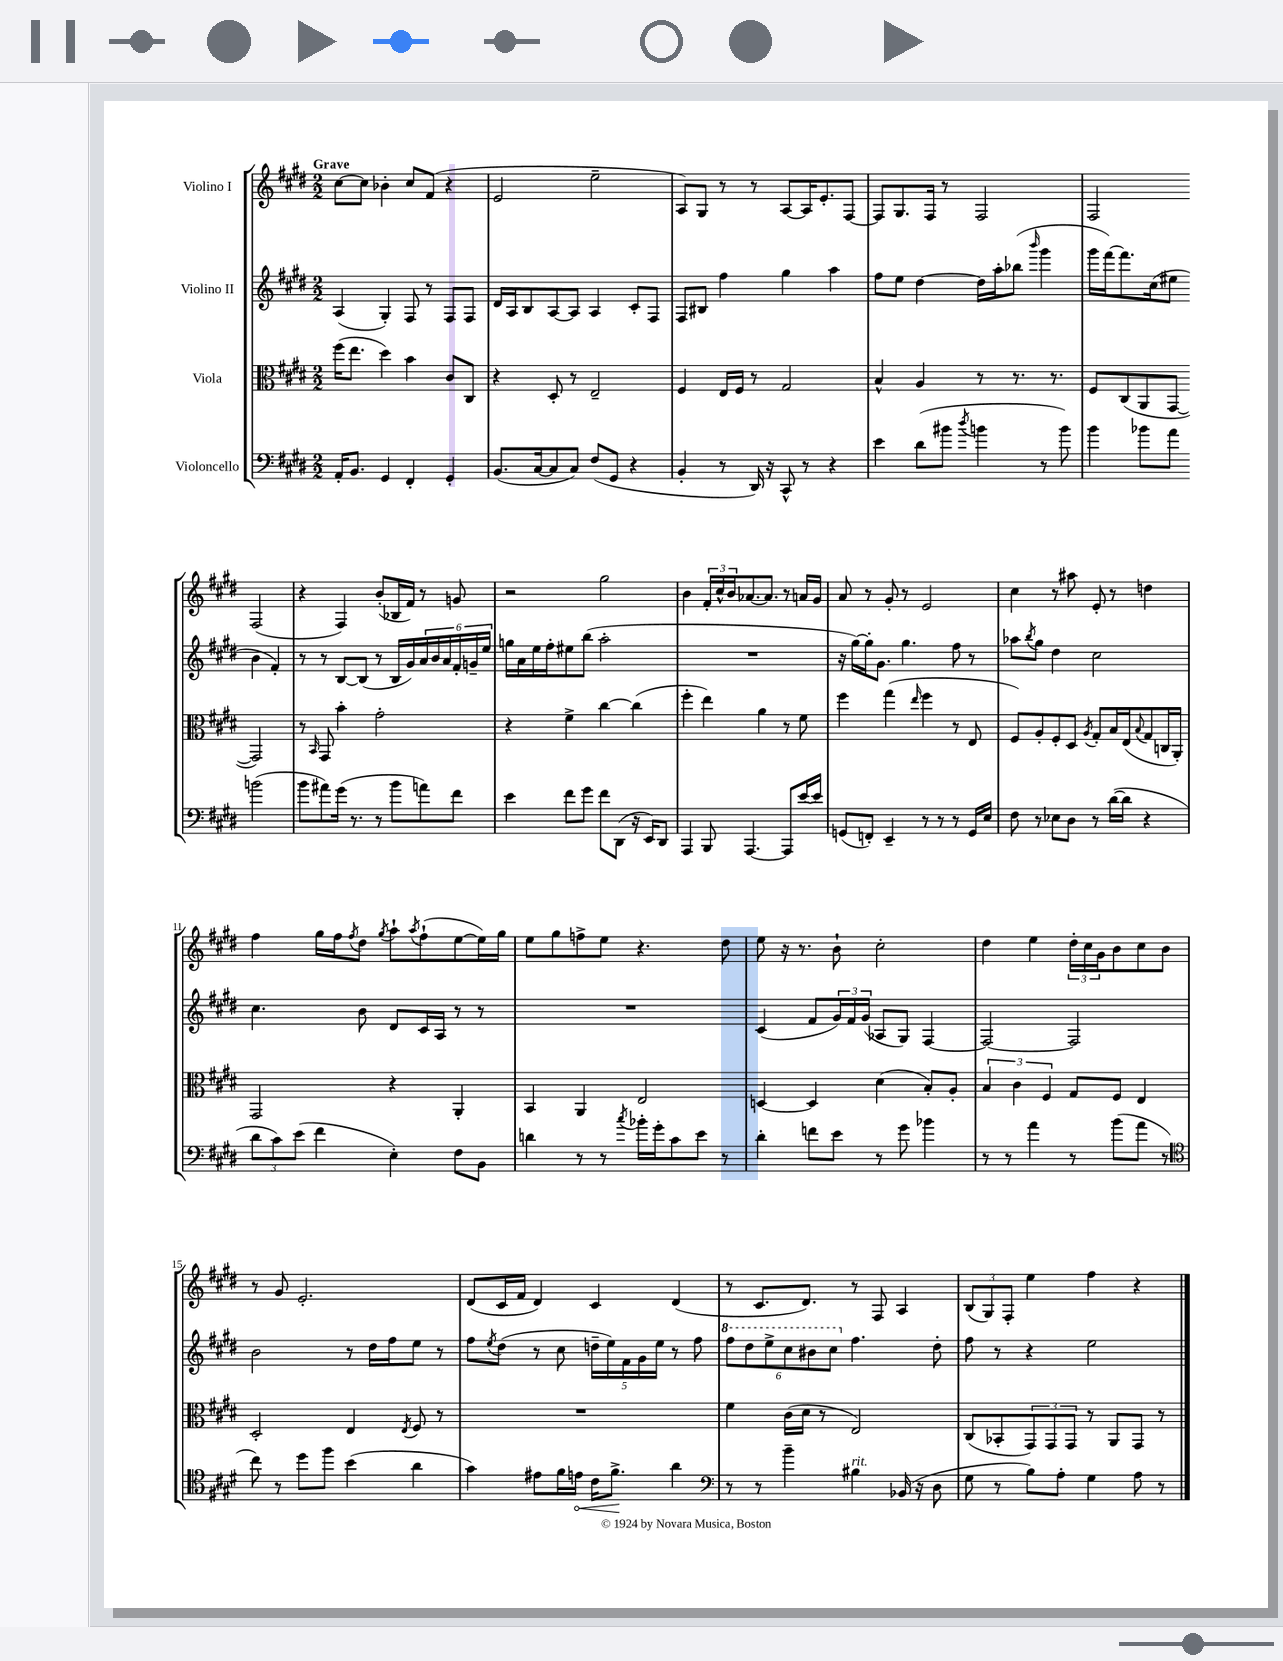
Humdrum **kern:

**kern	**dynam	**kern	**kern	**kern
*part4	*part4	*part3	*part2	*part1
*staff4	*staff4	*staff3	*staff2	*staff1
*I"Violoncello	*	*I"Viola	*I"Violino II	*I"Violino I
*clefF4	*	*clefC3	*clefG2	*clefG2
*k[f#c#g#d#]	*	*k[f#c#g#d#]	*k[f#c#g#d#]	*k[f#c#g#d#]
*M2/2	*	*M2/2	*M2/2	*M2/2
=1	=1	=1	=1	=1
!	!	!	!	!LO:TX:a:B:t=Grave
16AA'/KL	.	(16ff#\KL	(4A/	[8cc#\L
8.BB/J	.	8.ee\J	.	.
.	.	.	.	8cc#\J]
4GG#/	.	4dd#\)	4G#'/)	4b-X'\
4FF#'/	.	4b\	8F#/	8cc#/L
.	.	.	8r	(8f#/J
4GG#'/	.	8c#/L	8F#/L	4r
.	.	8C#/J	8F#/J	.
=2	=2	=2	=2	=2
(8.BB/L	.	4r	16d#/LL	2e/
.	.	.	16A/J	.
.	.	.	8B/	.
[16C#/k	.	.	.	.
8C#/]	.	8D#'/	[8A/	.
8C#/J)	.	8r	8A/J]	.
(8F#/L	.	2E~/	4A/	2ee~\
8GG#/J	.	.	.	.
4r	.	.	8c#'/L	.
.	.	.	8F#/J	.
=3	=3	=3	=3	=3
4BB'/	.	4F#/	8F#/L	8A/L)
.	.	.	8B#X/J	8G#/J
8r	.	16E/LL	4ff#\	8r
.	.	16F#/JJ	.	.
16DD#/)	.	8r	.	8r
16r	.	.	.	.
8CC#^^/	.	2G#/	4gg#\	[8A/L
8r	.	.	.	16A/K]
.	.	.	.	8.e'/
4r	.	.	4aa\	.
.	.	.	.	[8F#/J
=4	=4	=4	=4	=4
4e\	.	4B^^/	8ff#\L	8F#/L]
.	.	.	8ee\J	8.G#/
(8d#\L	.	4A/	[4dd#\	.
.	.	.	.	16F#/Jk
8b#X\J	.	.	.	8r
8qdd#/	.	.	.	.
4bn\	.	8r	16dd#\LL]	2F#/
.	.	.	16aa'\J	.
.	.	8.r	(8bb-X\J	.
.	.	.	16qqbbb/	.
8r	.	.	4ggg#\	.
.	.	8.r	.	.
8b\)	.	.	.	.
=5	=5	=5	=5	=5
4b\	.	8F#/L	16ggg#\LL	2F#/
.	.	.	[16fff#\J)	.
.	.	(8C#/	8.fff#\]	.
8b-X\L	.	8AA/	.	.
.	.	.	(16cc#\k	.
8a\J	.	[8GG#/J	8ee#X\J	.
(2bn\	.	2GG#/])	4b\	(2F#/
.	.	.	4f#'/)	.
!!LO:LB:g=z
=6	=6	=6	=6	=6
8b\L	.	8r	8r	4r
.	.	16qqBB/	.	.
8a#X\)	.	8GG#/	8r	.
(16g#\Jk	.	4b'\	[8B/L	4F#/)
8.r	.	.	.	.
.	.	.	(8B/J]	.
8r	.	2g#'\	8r	(8b'/L
8b\L	.	.	16B/LL	16B-X/L
.	.	.	16g#/)	16f#/JJ)
8an\)	.	.	24a/	8r
.	.	.	24b/	.
.	.	.	24a/	.
8f#\J	.	.	24f#'/	8gn/
.	.	.	24gn~/	.
.	.	.	24ee/JJ	.
=7	=7	=7	=7	=7
4e\	.	4r	16ggn\LL	2r
.	.	.	16a\	.
.	.	.	16ee\	.
.	.	.	16ff#'\J	.
8f#\L	.	4f#^\	8ee#X\	.
8g#\J	.	.	(8bb\J	.
8f#\L	.	[4cc#\	2aa'\	2gg#\
(8DD#\J	.	.	.	.
16r	.	(4cc#\]	.	.
16EE/KL)	.	.	.	.
8DD#/J	.	.	.	.
=8	=8	=8	=8	=8
4AAA/	.	4ff#'\	1r	4b\
8BBB/	.	4ee\)	.	24f#'/LL
.	.	.	.	24cc#^^/
.	.	.	.	24b/J
[4.AAA/	.	.	.	[8.a-X/
.	.	4a\	.	.
.	.	.	.	8.a-/J]
8AAA/L]	.	8r	.	8r
[16e/L	.	8f#\	.	16an/LL
16e/JJ]	.	.	.	16g#/JJ
=9	=9	=9	=9	=9
(8GGn/L	.	4ff#\	16r	8a/
.	.	.	[16gg#\LL)	.
8FFn'/J)	.	.	16gg#'\J]	8r
.	.	.	8.g#\J	.
4EE~/	.	(4gg#\	.	8g#'/
.	.	.	4.gg#\	8r
.	.	16qqee/	.	.
8r	.	4ff#\	.	2e/
8r	.	.	.	.
8r	.	8r	8ff#\	.
16GG/LL	.	8E/	8r	.
16E/JJ	.	.	.	.
=10	=10	=10	=10	=10
8F#\	.	8F#/L)	8aa-X\L	4cc#\
.	.	.	8qbb/	.
8r	.	8A'/	8gg#\J	.
8E-X\L	.	8F#'/	4dd#\	8r
8D#\J	.	8D#/J	.	8aa#X\
.	.	8qA/	.	.
8r	.	8G#'/L	2cc#\	8e'/
([16d#\LL	.	16B/L	.	8r
16d#\JJ]	.	(16E/J	.	.
.	.	8qqB/	.	.
4r	.	8G#/	.	4ddn\
.	.	16Cn/L	.	.
.	.	16AA'/JJ)	.	.
!!LO:LB:g=z
=11	=11	=11	=11	=11
12d#\L	.	2GG#/	4.cc#\	4ff#\
12c#\)	.	.	.	.
(12e\J	.	.	.	.
4f#\	.	.	.	16gg#\LL
.	.	.	.	16ff#\J
.	.	.	.	8qff#/
.	.	.	8b\	8dd#\J
.	.	.	.	8qgg#/
4E'\)	.	4r	8d#/L	8aa`\L
.	.	.	.	8qaa/
.	.	.	16c#/L	(8ff#`\
.	.	.	16A/JJ	.
8F#\L	.	4AA'/	8r	[8ee\
8BB\J	.	.	8r	16ee\L])
.	.	.	.	16gg#\JJ
=12	=12	=12	=12	=12
4dn\	.	4BB/	1r	8ee\L
.	.	.	.	8gg#\
8r	.	4AA/	.	8ffn^\
8r	.	.	.	8ee\J
8qcc#/	.	.	.	.
16b-X'\LL	.	2E/	.	4.r
16g#'\J	.	.	.	.
8c#\	.	.	.	.
8e\J	.	.	.	.
8r	.	.	.	8dd#\
=13	=13	=13	=13	=13
4d#'\	.	[4Dn/	(4c#/	8ee\
.	.	.	.	16r
.	.	.	.	8.r
8fn\L	.	4D/]	8f#/L	.
8e\J	.	.	24g#/L)	8b`\
.	.	.	24f#/	.
.	.	.	(24g#/JJ	.
8r	.	(4d#\	8A-X/L	2cc#'\
8g#\	.	.	8G#/J)	.
4b-X\	.	8B'/L)	[4F#/	.
.	.	8A'/J	.	.
=14	=14	=14	=14	=14
8r	.	6B/	2F#/_	4dd#\
8r	.	.	.	.
.	.	6c#\	.	.
4a\	.	.	.	4ee\
.	.	6F#/	.	.
8r	.	8G#/L	2F#/]	24dd#'\LL
.	.	.	.	24cc#\
.	.	.	.	24g#\J
(8b\L	.	8F#/J	.	8b\
8a\J	.	4E/	.	8cc#\
8r	.	.	.	8b\J
!!LO:LB:g=z
=15	=15	=15	=15	=15
*clefC4	*	*	*	*
8cc#\)	.	2D#'/	2b\	8r
8r	.	.	.	8g#/
8dd#\L	.	.	.	2.e'/
8ff#\J	.	.	.	.
(4b\	.	4E/	8r	.
.	.	.	16dd#\LL	.
.	.	.	16ff#\J	.
.	.	8qE/	.	.
4a\	.	8F#/	8ee\J	.
.	.	8r	8r	.
=16	=16	=16	=16	=16
4g#\)	.	1r	8ff#\L	(8d#/L
.	.	.	8qee/	.
.	.	.	(8dd#\J	16c#/L
.	.	.	.	16f#/JJ
8e#X\L	.	.	8r	4d#/)
16f#\L	.	.	8cc#\	.
!	!LO:HP:b	!	!	!
16en\JJ	<	.	.	.
16c#\KL	.	.	20ddn~\LL	4c#/
.	.	.	20ee\)	.
8.f#^\J	.	.	.	.
.	.	.	20f#\	.
.	.	.	20g#\	.
.	.	.	20ee\JJ	.
4a\	[	.	8r	(4d#/
.	.	.	8ff#\	.
=17	=17	=17	=17	=17
*clefF4	*	*	*	*
*	*	*	*8va	*
8r	.	4f#\	12fff#\L	8r
.	.	.	12ddd#\	.
8r	.	.	.	8.c#/L
.	.	.	12eee^\	.
4b~\	.	(16c#\LL	12ccc#\	.
.	.	16d#\JJ	.	8.d#/J)
.	.	.	12bb#X\	.
.	.	8r	.	.
.	.	.	12ccc#\J	.
*	*	*	*X8va	*
!LO:TX:a:i:t=rit.	!	!	!	!
4B#X\	.	2E/)	4.ff#\	8r
.	.	.	.	8F#/
(16BB-X/	.	.	.	4A/
16r	.	.	.	.
8D#\	.	.	8dd#'\	.
=18	=18	=18	=18	=18
8G#\	.	(8C#/L	8ff#\	(12B/L
.	.	.	.	12G#/)
8r	.	8BB-X'/	8r	.
.	.	.	.	12F#'/J
8B\L)	.	12GG#/)	4r	4ee\
.	.	12GG#/	.	.
8A'\J	.	.	.	.
.	.	12GG#/J	.	.
4G#\	.	8r	2ee\	4ff#\
.	.	8AA/L	.	.
8A\	.	8GG#/J	.	4r
8r	.	8r	.	.
==	==	==	==	==
*-	*-	*-	*-	*-
